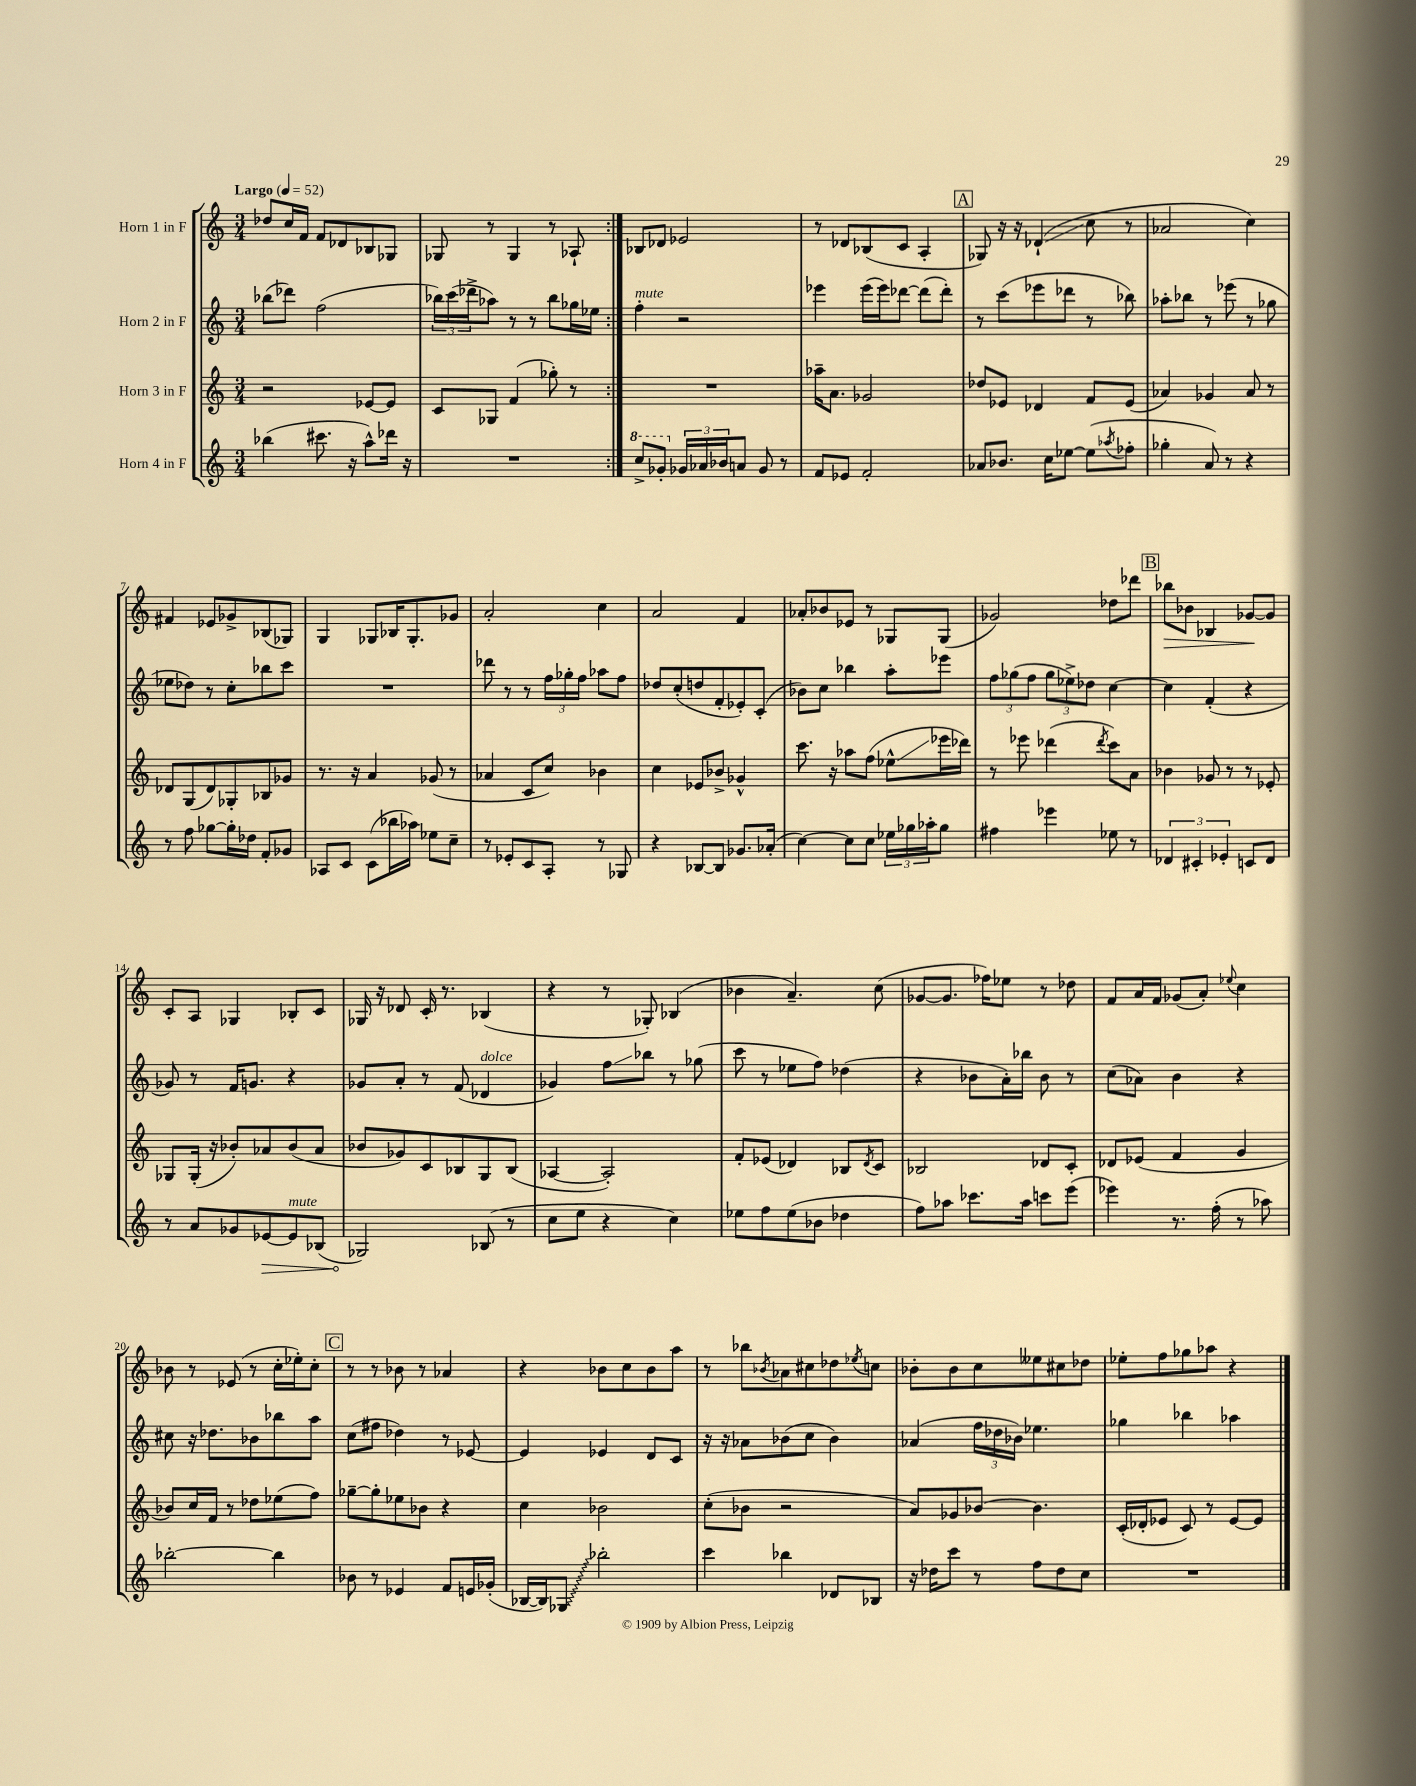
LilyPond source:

<<
\new StaffGroup <<
\new Staff = "s0" \with { instrumentName = "Horn 1 in F" } {
    \clef treble \key c \major \numericTimeSignature \time 3/4 \tempo "Largo" 4 = 52
    \repeat volta 2 { des''8 c''16 f'16 f'8 des'8 bes8 ges8 |
    ges8 r8 ges4 r8 aes8-! | }
    bes8 des'8 ees'2 |
    r8 des'8 bes8( c'8 a4-. |
    \mark \markup { \box "A" } ges8) r16 r16 des'4-!\glissando( c''8 r8 |
    aes'2 c''4) |
    fis'4 ees'8 ges'8-> bes8( ges8) |
    g4 ges8 bes16 ges8.-. ges'8 |
    a'2-. c''4 |
    a'2 f'4 |
    aes'8-. bes'8 ees'8 r8 ges8 ges8( |
    ges'2) des''8 des'''8 |
    \mark \markup { \box "B" } bes''8\> bes'8 bes4 ges'8~\! ges'8 |
    c'8-. a8 ges4 bes8-. c'8 |
    ges16 r16 des'8 c'16-. r8. bes4( |
    r4 r8 ges8-.) bes4( |
    bes'4 a'4.--) c''8( |
    ges'8~ ges'8. fes''16) ees''8 r8 des''8 |
    f'8 a'16 f'16 ges'8( a'8-.) \appoggiatura { ees''8 } c''4 |
    bes'8 r8 ees'8( r8 c''16-. ees''16-.) c''8-. |
    \mark \markup { \box "C" } r8 r8 bes'8 r8 aes'4 |
    r4 bes'8 c''8 bes'8 a''8 |
    r8 bes''8 \acciaccatura { bes'8 } aes'8 cis''8 des''8 \acciaccatura { ees''8 } c''8 |
    bes'8-. bes'8 c''8 eeses''8 cis''8 des''8 |
    ees''8-. f''8 ges''8 aes''8 r4 \bar "|." |
}
\new Staff = "s1" \with { instrumentName = "Horn 2 in F" } {
    \clef treble \key c \major \numericTimeSignature \time 3/4
    \repeat volta 2 { bes''8( des'''8) f''2( |
    \tuplet 3/2 { bes''16) c'''16( des'''16-> } aes''8) r8 r8 bes''8 ges''16 ees''16 | }
    f''4-.^\markup { \italic "mute" } r2 |
    ees'''4 ees'''16( ees'''16) des'''8~ des'''8( des'''8-.) |
    \mark \markup { \box "A" } r8 c'''8( ees'''8 des'''8 r8 bes''8) |
    aes''8-. bes''8 r8 ees'''8( r8 ges''8 |
    ees''8 des''8) r8 c''8-. bes''8 c'''8 |
    R2. |
    des'''8 r8 r8 \tuplet 3/2 { f''16 ges''16-. f''16 } aes''8 f''8 |
    des''8 c''8-.( d''8 f'8-. ees'8-.) c'8-.( |
    bes'8) c''8 bes''4 a''8-. ees'''8 |
    \tuplet 3/2 { f''8 ges''8( f''8 } \tuplet 3/2 { ges''8 ees''8->) des''8 } c''4~ |
    \mark \markup { \box "B" } c''4 f'4-.( r4 |
    ges'8) r8 f'16 g'8. r4 |
    ges'8 a'8-. r8 f'8( des'4^\markup { \italic "dolce" } |
    ges'4) f''8\glissando bes''8 r8 ges''8( |
    c'''8 r8 ees''8 f''8) des''4( |
    r4 bes'8 a'16-.) bes''16 bes'8 r8 |
    c''8( aes'8) b'4 r4 |
    cis''8 r16 des''8. bes'8 bes''8 a''8 |
    \mark \markup { \box "C" } c''8( fis''8 des''4) r8 ees'8~ |
    ees'4 ees'4 d'8 c'8 |
    r16 r16 aes'8 bes'8( c''8 bes'4) |
    aes'4( \tuplet 3/2 { f''16 des''16 bes'16) } ees''4. |
    ges''4 bes''4 aes''4 \bar "|." |
}
\new Staff = "s2" \with { instrumentName = "Horn 3 in F" } {
    \clef treble \key c \major \numericTimeSignature \time 3/4
    \repeat volta 2 { r2 ees'8~ ees'8 |
    c'8 ges8 f'4( ges''8-.) r8 | }
    R2. |
    aes''16-- a'8. ges'2 |
    \mark \markup { \box "A" } des''8 ees'8 des'4 f'8 ees'8( |
    aes'4) ges'4 aes'8 r8 |
    des'8 g8( des'8) ges8-. bes8 ges'8 |
    r8. r16 a'4 ges'8( r8 |
    aes'4 c'8 c''8) bes'4 |
    c''4 ees'8 bes'8-> ges'4-^ |
    c'''8. r16 aes''8 f''8( ees''8-^\glissando ees'''16 des'''16) |
    r8 ees'''8 des'''4( \acciaccatura { des'''8 } c'''8) a'8 |
    \mark \markup { \box "B" } bes'4 ges'8 r8 r8 ees'8-. |
    ges8 ges16-.( r16 bes'8-.) aes'8 bes'8( aes'8 |
    bes'8 ges'8) c'8 bes8 g8 bes8( |
    aes4~ aes2-.) |
    f'8-. ees'8( des'4) bes8 \acciaccatura { des'8 } c'8 |
    bes2 des'8 c'8-. |
    des'8 ees'8( f'4 g'4 |
    bes'8) c''16 f'16 r8 des''8 ees''8( f''8) |
    \mark \markup { \box "C" } ges''8~-- ges''8-. ees''8 bes'8 r4 |
    c''4 bes'2 |
    c''8-.( bes'8 r2 |
    a'8) ges'8 bes'8~ bes'4. |
    c'16-.( des'16-. ees'8 c'8) r8 ees'8~ ees'8 \bar "|." |
}
\new Staff = "s3" \with { instrumentName = "Horn 4 in F" } {
    \clef treble \key c \major \numericTimeSignature \time 3/4
    \repeat volta 2 { bes''4( cis'''8. r16 a''8-^) des'''16 r16 |
    R2. | }
    \ottava #1 c'''8-> ges''8-. \ottava #0 \tuplet 3/2 { ges'16 aes'16 bes'16 } a'8 ges'8 r8 |
    f'8 ees'8 f'2-. |
    \mark \markup { \box "A" } aes'8 bes'8. c''16 ees''8~ ees''8( \acciaccatura { aes''8 } fes''8-. |
    ges''4-. a'8) r8 r4 |
    r8 f''8 ges''8~ ges''16-. des''16 f'8-. ges'8 |
    aes8 c'8 c'8( bes''16 aes''16) ees''8 c''8-- |
    r8 ees'8-. c'8 a8-. r8 ges8 |
    r4 bes8~ bes8 ges'8. aes'16-.( |
    c''4~) c''8 c''8 \tuplet 3/2 { ees''16 ges''16 aes''16-. } ges''8 |
    fis''4 ees'''4 ees''8 r8 |
    \mark \markup { \box "B" } \tuplet 3/2 { des'4 cis'4-. ees'4-. } c'8 des'8 |
    r8 a'8 ges'8 \once \override Hairpin.circled-tip = ##t ees'8~\> ees'8^\markup { \italic "mute" } bes8( |
    ges2\!) bes8( r8 |
    c''8 e''8 r4 c''4) |
    ees''8 f''8 ees''8( bes'8 des''4 |
    f''8) aes''8 ces'''8. aes''16 c'''8 e'''8( |
    ees'''4) r8. f''16-.( r8 aes''8) |
    bes''2~-. bes''4 |
    \mark \markup { \box "C" } bes'8 r8 ees'4 f'8 e'16 ges'16-.( |
    bes16~ bes16) \once \override Glissando.style = #'zigzag ges8\glissando bes''2-. |
    c'''4 bes''4 des'8 bes8 |
    r16 des''16 c'''8 r8 f''8 des''8 c''8 |
    R2. \bar "|." |
}
>>
>>
